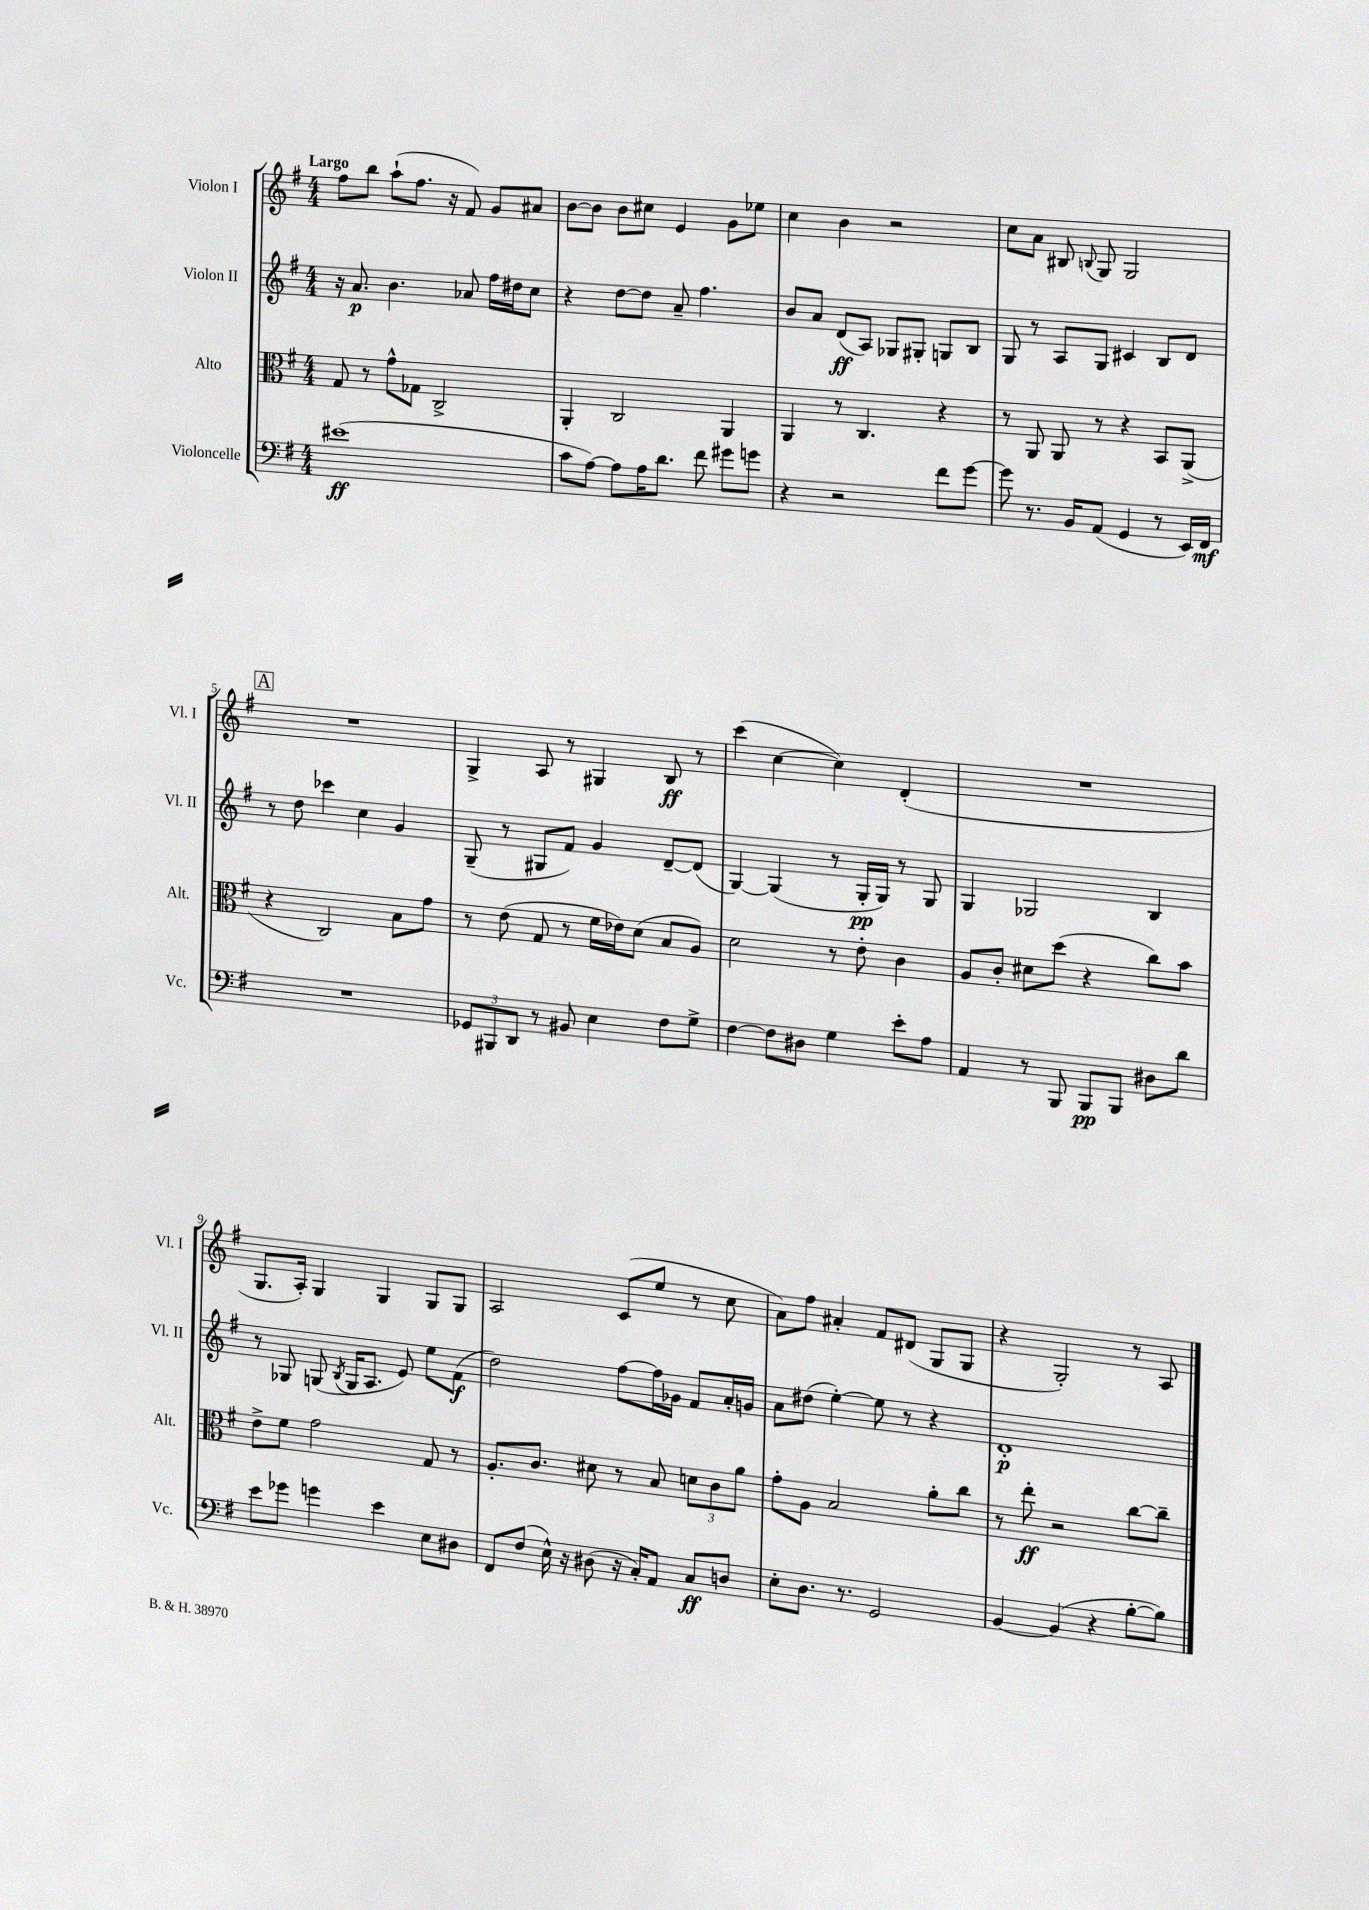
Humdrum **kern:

**kern	**kern	**kern	**kern
*staff4	*staff3	*staff2	*staff1
*clefF4	*clefC3	*clefG2	*clefG2
*k[f#]	*k[f#]	*k[f#]	*k[f#]
*M4/4	*M4/4	*M4/4	*M4/4
(1e#	8G	16r	8ff#
.	.	8.a	.
.	8r	.	8bb
.	8g^^	4.b	(8aa`
.	8G-	.	8.ff#
.	2C^	.	.
.	.	.	16r
.	.	8a-	8f#)
.	.	16ff#	8g
.	.	16dd#	.
.	.	8cc	8a#
=	=	=	=
8c	4AA'	4r	[8b
[8A)	.	.	8b]
8A]	2C	[8dd	8b
16A	.	8dd]	8cc#
8.d	.	.	.
.	.	8a~	4e
8f#	.	4.ff#	.
8g#	4AA	.	8g
8g	.	.	8ee-
=	=	=	=
4r	4AA	8b	4cc
.	.	8a	.
2r	8r	(8d	4b
.	4.C	8A)	.
.	.	8G-	2r
.	.	8G#'	.
8f#	4r	8G	.
[8g	.	8B	.
=	=	=	=
8g]	8r	8G	8cc
8.r	8AA	8r	8a
.	8AA	8A	8B#
16BB	.	.	.
.	.	.	8qqB
(8AA	8r	8G	8G
4GG	4r	4c#	2G
8r	8BB	8B	.
16EE)	(8AA^	8d	.
16FF#	.	.	.
=	=	=	=
1r	4r	8r	1r
.	.	8dd	.
.	2C)	4ccc-	.
.	.	4cc	.
.	8B	4g	.
.	8g	.	.
=	=	=	=
12GG-	8r	(8G~	4G^
12BBB#	.	.	.
.	(8e	8r	.
12DD	.	.	.
8r	8G	8G#	8A
8BB#	8r	8f#)	8r
4E	16f#	4g	4G#
.	16e-)	.	.
.	(8d	.	.
8F#	8B	[8d~	8B
8G^	8A)	(8d]	8r
=	=	=	=
[4F#	2d	[4G)	(4ccc
8F#]	.	(4G]	[4cc
8D#	.	.	.
4G	8r	8r	4cc])
.	8e'	16G'	.
.	.	16G)	.
8e'	4c	8r	(4d'
8A	.	8G	.
=	=	=	=
4AA	8A	4G	1r
.	8c'	.	.
8r	8d#	2G-	.
8BBB	(8dd	.	.
8BBB	4r	.	.
8BBB	.	.	.
8D#	8cc)	4B	.
8d	8b	.	.
=	=	=	=
8e	8e^	8r	8.G
8g-	8f#	8G-	.
.	.	.	16A')
4g	2g	(8G	4G
.	.	8qB	.
.	.	16G	.
.	.	8.A	.
4e	.	.	4G
.	.	8e)	.
8E	8G	8ee	8G
8D#	8r	(8f#	8G
=	=	=	=
8FF#	8.A'	2dd)	2A
(8F#	.	.	.
.	8.c	.	.
16E^^)	.	.	.
16r	.	.	.
(8D#	8d#	.	.
16r	8r	[8ff#	(8c
16C')	.	.	.
8AA	8B	16ff#]	8ee
.	.	16g-	.
8C	12d	8f#	8r
.	12c	.	.
8D	.	16a'	8cc
.	12a	.	.
.	.	16g	.
=	=	=	=
8E'	8g'	8a	8a)
8.D	8A	(8dd#	8ff#
.	2B	[4ee')	4a#'
8.r	.	.	.
2GG	.	8ee]	8f#
.	.	8r	(8d#
.	8a'	4r	8G
.	8cc	.	8G
=	=	=	=
[4BB	8r	1d'	4r
.	8ee'	.	.
(4BB]	2r	.	2G')
4r	.	.	.
[8B'	[8cc	.	8r
8B])	8cc~]	.	8A
==	==	==	==
*-	*-	*-	*-
